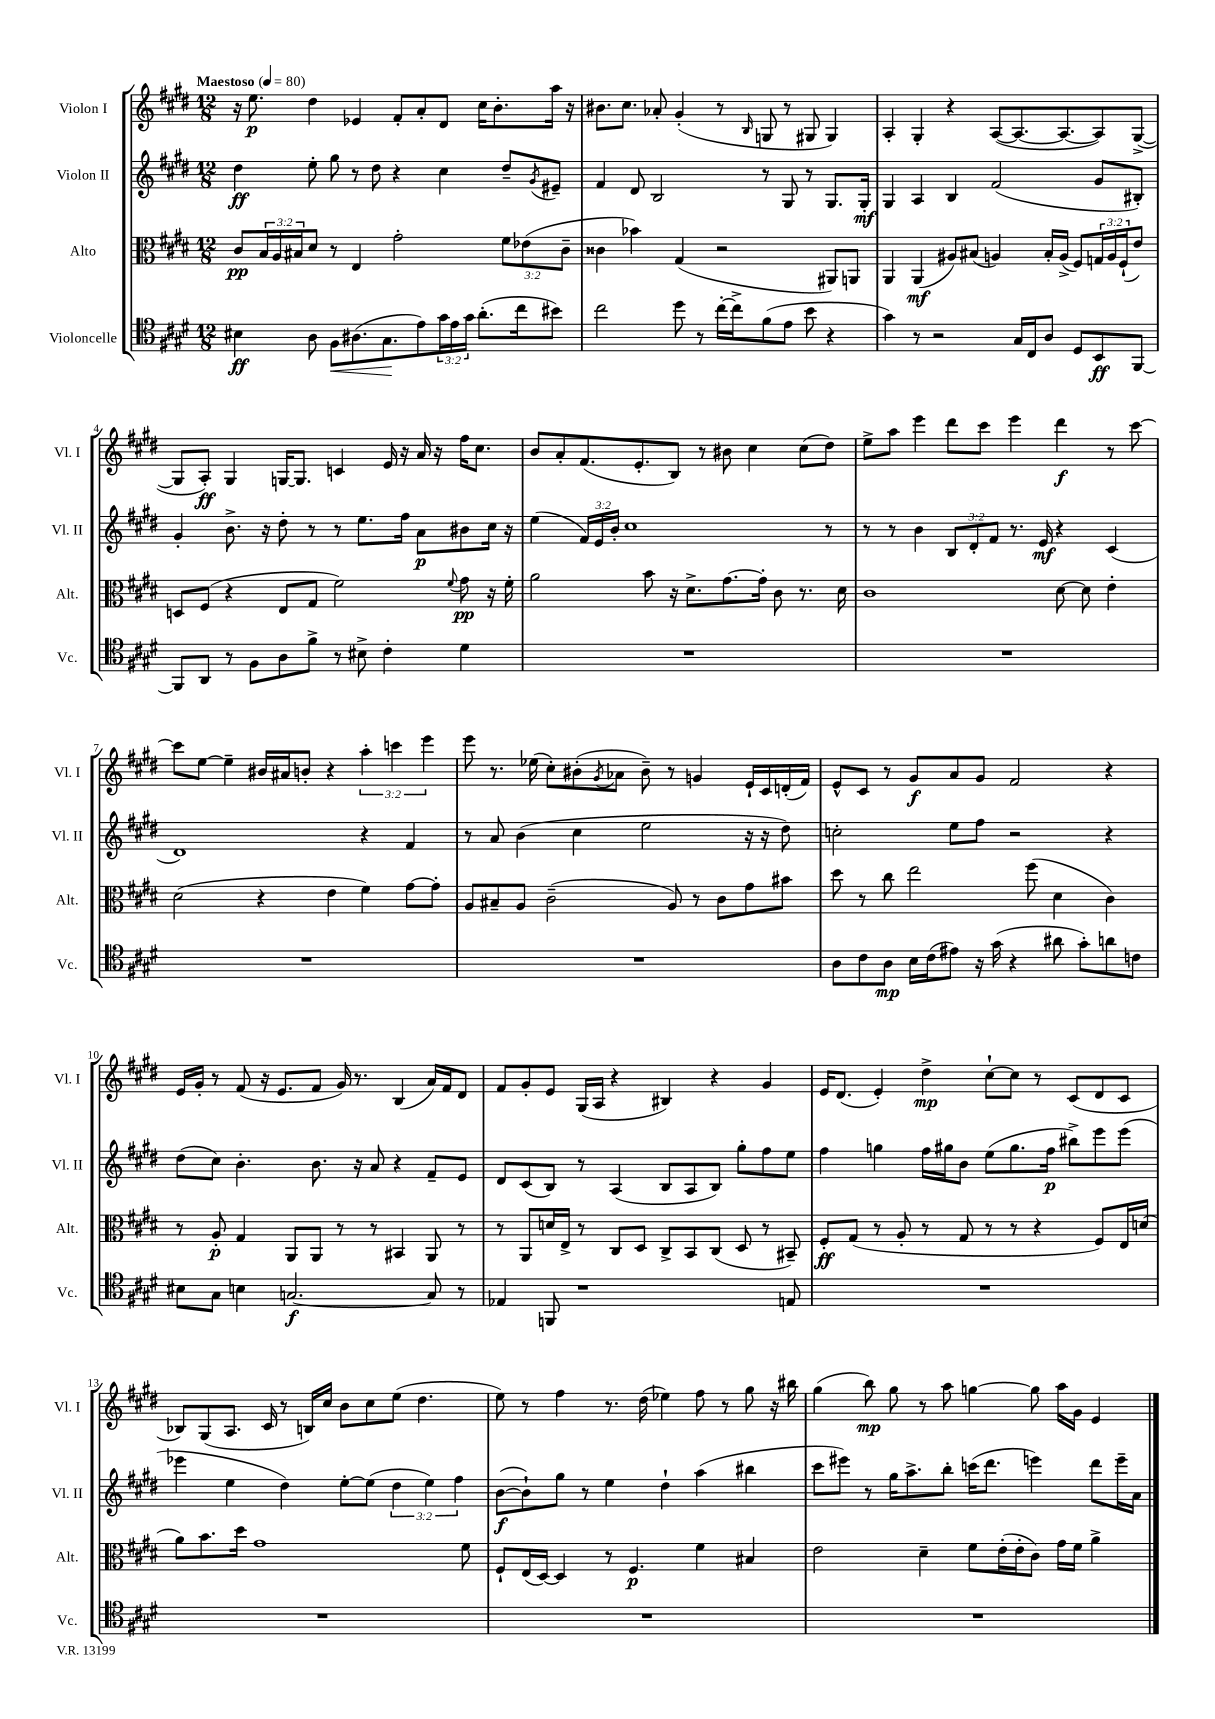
<<
\new StaffGroup <<
\new Staff = "s0" \with { instrumentName = "Violon I" shortInstrumentName = "Vl. I" } {
    \clef treble \key e \major \numericTimeSignature \time 12/8 \override Staff.TupletNumber.text = #tuplet-number::calc-fraction-text \tempo "Maestoso" 4 = 80
    r16 e''8.\p dis''4 ees'4 fis'8-. a'8-. dis'8 cis''16 b'8.-. a''16 r16 |
    bis'8. cis''8. aes'8-. gis'4-.( r8 \grace { b16 } g8 r8 gis8 gis4) |
    a4-. gis4-. r4 a8~( a8.~ a8.~ a8) gis8~->( |
    gis8 a8-.\ff) gis4 g16~ g8. c'4 e'16 r16 a'16 r16 fis''16 cis''8. |
    b'8 a'8-. fis'8.( e'8.-. b8) r8 bis'8 cis''4 cis''8( dis''8) |
    e''8-> a''8 e'''4 dis'''8 cis'''8 e'''4 dis'''4\f r8 cis'''8~ |
    cis'''8 e''8~ e''4-- bis'16 ais'16 b'8-. r4 \tuplet 3/2 { a''4-. c'''4 e'''4 } |
    e'''8 r8. ees''16( cis''8-.) bis'8-.( \acciaccatura { gis'8 } aes'8 bis'8--) r8 g'4 e'16-! cis'16 d'16-.( fis'16) |
    e'8-^ cis'8 r8 gis'8\f a'8 gis'8 fis'2 r4 |
    e'16 gis'16-. r8 fis'8( r16 e'8. fis'8 gis'16) r8. b4( a'16) fis'16 dis'8 |
    fis'8 gis'8-. e'8 gis16( a16 r4 bis4) r4 gis'4 |
    e'16 dis'8.( e'4-.) dis''4->\mp cis''8~-! cis''8 r8 cis'8( dis'8 cis'8 |
    bes8) gis8( a8. cis'16 r8 b16) cis''16 b'8 cis''8 e''8( dis''4. |
    e''8) r8 fis''4 r8. dis''16( ees''4) fis''8 r8 gis''8 r16 bis''16 |
    gis''4( b''8\mp) gis''8 r8 a''8 g''4~ g''8 a''16 gis'16 e'4 \bar "|." |
}
\new Staff = "s1" \with { instrumentName = "Violon II" shortInstrumentName = "Vl. II" } {
    \clef treble \key e \major \numericTimeSignature \time 12/8 \override Staff.TupletNumber.text = #tuplet-number::calc-fraction-text
    dis''4\ff e''8-. gis''8 r8 dis''8 r4 cis''4 dis''8-- \acciaccatura { gis'8 } eis'8-- |
    fis'4 dis'8 b2 r8 gis8 r8 gis8. gis16-.\mf |
    gis4 a4 b4 fis'2( gis'8 bis8-.) |
    gis'4-. b'8.-> r16 dis''8-. r8 r8 e''8. fis''16 a'8\p bis'8 cis''16 r16 |
    e''4( \tuplet 3/2 { fis'16) e'16 b'16-. } cis''1 r8 |
    r8 r8 b'4 \tuplet 3/2 { b8 dis'8-. fis'8 } r8. e'16\mf r4 cis'4( |
    dis'1) r4 fis'4 |
    r8 a'8 b'4( cis''4 e''2 r16 r16 dis''8) |
    c''2-. e''8 fis''8 r2 r4 |
    dis''8( cis''8) b'4.-. b'8. r16 a'8 r4 fis'8-- e'8 |
    dis'8 cis'8( b8) r8 a4( b8 a8 b8) gis''8-. fis''8 e''8 |
    fis''4 g''4 fis''16 gis''16 b'8 e''8( gis''8. fis''16\p bis''8->) e'''8 e'''8( |
    ees'''4 e''4 dis''4) e''8~-. e''8( \tuplet 3/2 { dis''4 e''4) fis''4 } |
    b'8~\f( b'8-!) gis''8 r8 e''4 dis''4-! a''4( bis''4 |
    cis'''8 eis'''8) r8 gis''16 a''8.-> b''8-. c'''16( dis'''8. e'''4) dis'''8 e'''16-- a'16 \bar "|." |
}
\new Staff = "s2" \with { instrumentName = "Alto" shortInstrumentName = "Alt." } {
    \clef alto \key e \major \numericTimeSignature \time 12/8 \override Staff.TupletNumber.text = #tuplet-number::calc-fraction-text
    cis'8\pp \tuplet 3/2 { b16 a16 bis16 } dis'8 r8 e4 gis'2-. \tuplet 3/2 { fis'8 ees'8( cis'8-- } |
    cisis'4 bes'4) gis4( r2 ais,8) a,8 |
    a,4 a,4\mf( ais8) bis8( a4) bis16-. a16->( fis8) \tuplet 3/2 { g16 a16 fis16-!( } e'8) |
    d8 fis8( r4 e8 gis8 fis'2) \appoggiatura { fis'8 } gis'8\pp r16 fis'16-. |
    a'2 b'8 r16 dis'8.-> gis'8.~ gis'16-. cis'8 r8. dis'16 |
    cis'1 dis'8~ dis'8 e'4-. |
    dis'2( r4 e'4 fis'4) gis'8~ gis'8-. |
    a8 bis8-- a8 cis'2--( a8) r8 cis'8 gis'8 bis'8 |
    dis''8 r8 cis''8 e''2 fis''8( dis'4 cis'4) |
    r8 a8-.\p gis4 a,8 a,8 r8 r8 bis,4 a,8 r8 |
    r8 a,8 d'16 e16-> r8 cis8 dis8 cis8-> b,8 cis8( dis8 r8 bis,8--) |
    fis8-.\ff gis8( r8 a8-. r8 gis8 r8 r8 r4 fis8) e16 d'16( |
    a'8) b'8. dis''16 gis'1 fis'8 |
    fis8-! e16( dis16~) dis4 r8 fis4.\p fis'4 bis4 |
    e'2 dis'4-- fis'8 e'16-.( e'16-. cis'8) gis'16 fis'16 a'4-> \bar "|." |
}
\new Staff = "s3" \with { instrumentName = "Violoncelle" shortInstrumentName = "Vc." } {
    \clef tenor \key e \major \numericTimeSignature \time 12/8 \override Staff.TupletNumber.text = #tuplet-number::calc-fraction-text
    bis4\ff a8 fis8\< ais8.( gis8.\! e'8) \tuplet 3/2 { gis'16 e'16 gis'16 } a'8.-.( cis''16 bis'8) |
    cis''2 dis''8 r8 cis''16~-. cis''16-> fis'8( e'8 b'8 r4 |
    gis'4) r8 r2 gis16 cis16 a8 dis8 b,8\ff fis,8~ |
    fis,8 a,8 r8 fis8 a8 fis'8-> r8 bis8-> cis'4-. dis'4 |
    R1. |
    R1. |
    R1. |
    R1. |
    a8 cis'8 a8\mp b16 cis'16( eis'8) r16 gis'16( r4 ais'8 gis'8-.) a'8 c'8 |
    bis8 gis8 b4 g2.~\f g8 r8 |
    ees4 f,8 r1 e8 |
    R1. |
    R1. |
    R1. |
    R1. \bar "|." |
}
>>
>>
